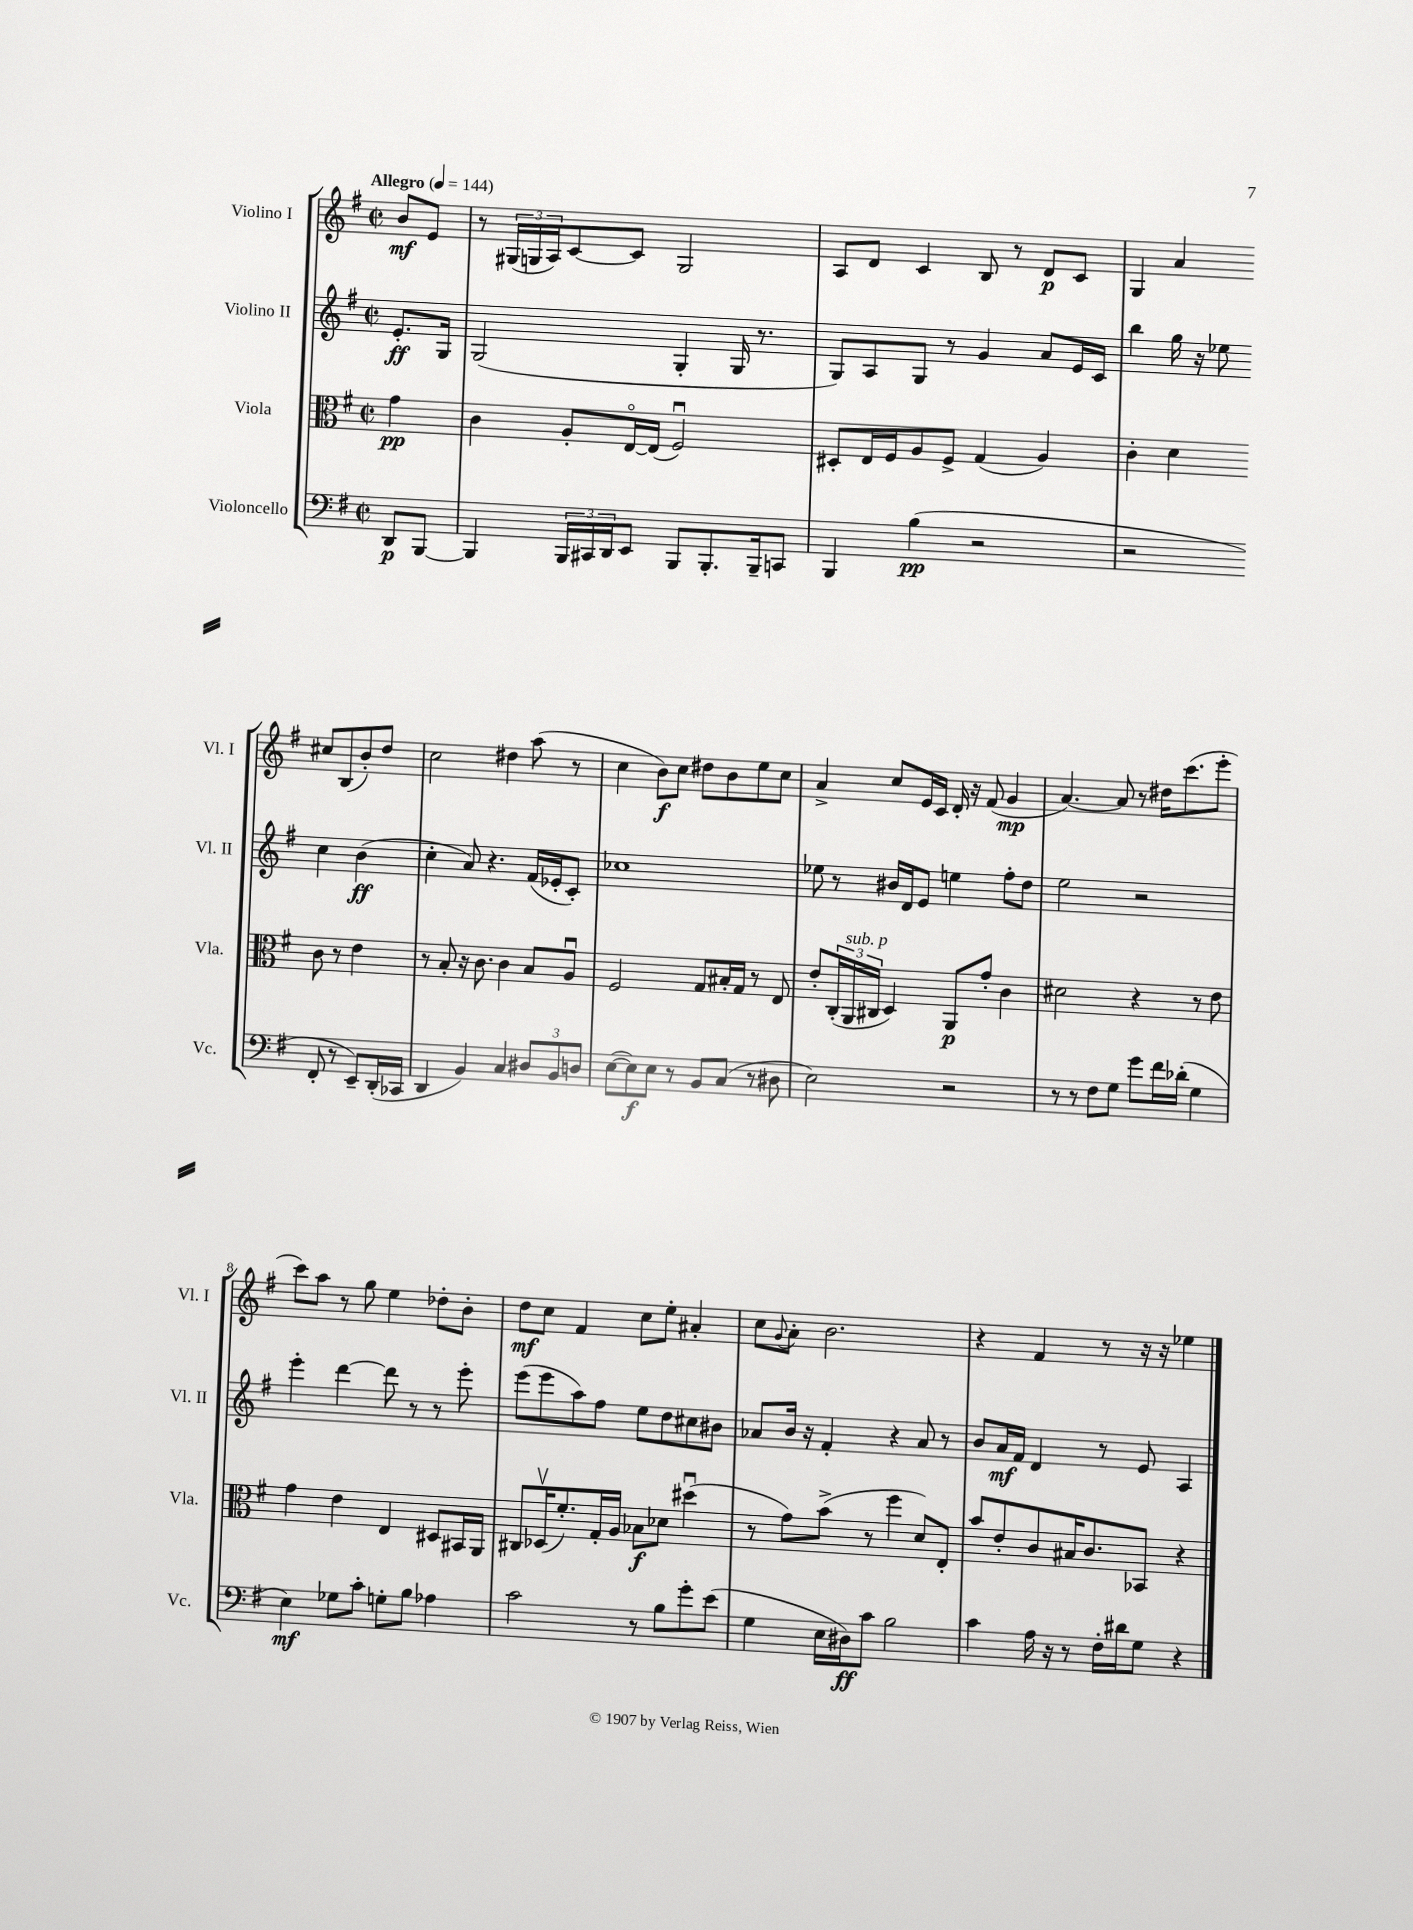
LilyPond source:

<<
\new StaffGroup <<
\new Staff = "s0" \with { instrumentName = "Violino I" shortInstrumentName = "Vl. I" } {
    \clef treble \key g \major \defaultTimeSignature \time 2/2 \partial 4 \tempo "Allegro" 4 = 144
    b'8\mf e'8 |
    r8 \tuplet 3/2 { gis16( g16 a16) } c'8~ c'8 g2 |
    a8 d'8 c'4 b8 r8 d'8\p c'8 |
    g4 a'4 cis''8 b8( b'8-.) d''8 |
    c''2 dis''4 a''8( r8 |
    c''4 b'8\f) c''8 dis''8 b'8 e''8 c''8 |
    a'4-> c''8 e'16 c'16 d'16-. r16 fis'8( g'4\mp |
    a'4.~) a'8 r8 dis''16 c'''8.( e'''8-. |
    c'''8) a''8 r8 g''8 e''4 des''8-. b'8-. |
    d''8\mf c''8 fis'4 c''8 e''8-. ais'4-. |
    c''8 \appoggiatura { g'8 } a'8-. b'2. |
    r4 fis'4 r8 r16 r16 ees''4 \bar "|." |
}
\new Staff = "s1" \with { instrumentName = "Violino II" shortInstrumentName = "Vl. II" } {
    \clef treble \key g \major \defaultTimeSignature \time 2/2 \partial 4
    e'8.-.\ff g16 |
    g2( g4-. g16 r8. |
    g8) a8 g8 r8 g'4 a'8 e'16 c'16 |
    b''4 g''16 r16 ees''8 c''4 b'4\ff( |
    c''4-. a'8) r4. fis'16( ees'16-. c'8-.) |
    ces''1 |
    ees''8 r8 bis'16 d'16 e'8 e''4 fis''8-. d''8 |
    e''2 r2 |
    e'''4-. d'''4~ d'''8 r8 r8 e'''8-. |
    e'''8( e'''8 a''8) fis''8 e''8 d''8 cis''8 bis'8 |
    aes'8 b'16 r16 fis'4-. r4 aes'8 r8 |
    b'8 a'16\mf fis'16 d'4 r8 e'8 a4 \bar "|." |
}
\new Staff = "s2" \with { instrumentName = "Viola" shortInstrumentName = "Vla." } {
    \clef alto \key g \major \defaultTimeSignature \time 2/2 \partial 4
    g'4\pp |
    c'4 a8-. e16~\flageolet e16( fis2\downbow) |
    dis8-. e16 fis16 a8 fis8-> g4( a4) |
    c'4-. d'4 c'8 r8 e'4 |
    r8 b8-. r16 c'8. c'4 b8 a8\downbow |
    fis2 g8 bis16-. g16 r8 e8 |
    e'8-. \tuplet 3/2 { c16-.( a,16^\markup { \italic "sub. p" } cis16 } d4) a,8\p g'8-. c'4 |
    dis'2 r4 r8 e'8 |
    g'4 e'4 e4 dis8 bis,16 a,16 |
    cis8 des16\upbow( fis'8.-.) g16-. a16 bes8\f des'8 dis''4\downbow( |
    r8 g'8) b'8->( r8 fis''4 d'8) e8-. |
    b'8 e'8-. c'8 bis16 c'8. bes,8 r4 \bar "|." |
}
\new Staff = "s3" \with { instrumentName = "Violoncello" shortInstrumentName = "Vc." } {
    \clef bass \key g \major \defaultTimeSignature \time 2/2 \partial 4
    d,8\p b,,8~ |
    b,,4 \tuplet 3/2 { b,,16 cis,16 d,16 } e,8 b,,8 b,,8.-. b,,16-- c,8 |
    b,,4 b4\pp( r2 |
    r2 fis,8-. r8 e,8--) d,16-.( ces,16 |
    d,4 b,4) c4 \tuplet 3/2 { dis8 b,8 d8 } |
    e8~( e8\f) e8 r8 b,8 c8( r8 dis8 |
    e2) r2 |
    r8 r8 fis8 g8 g'8 fis'16 des'16-.( g4 |
    e4\mf) ges8 c'8-. g8-. b8 aes4 |
    c'2 r8 b8 g'8-. e'8( |
    g4 e16 dis16\ff) c'8 b2 |
    c'4 a16 r16 r8 fis16-. dis'16 g8 r4 \bar "|." |
}
>>
>>
